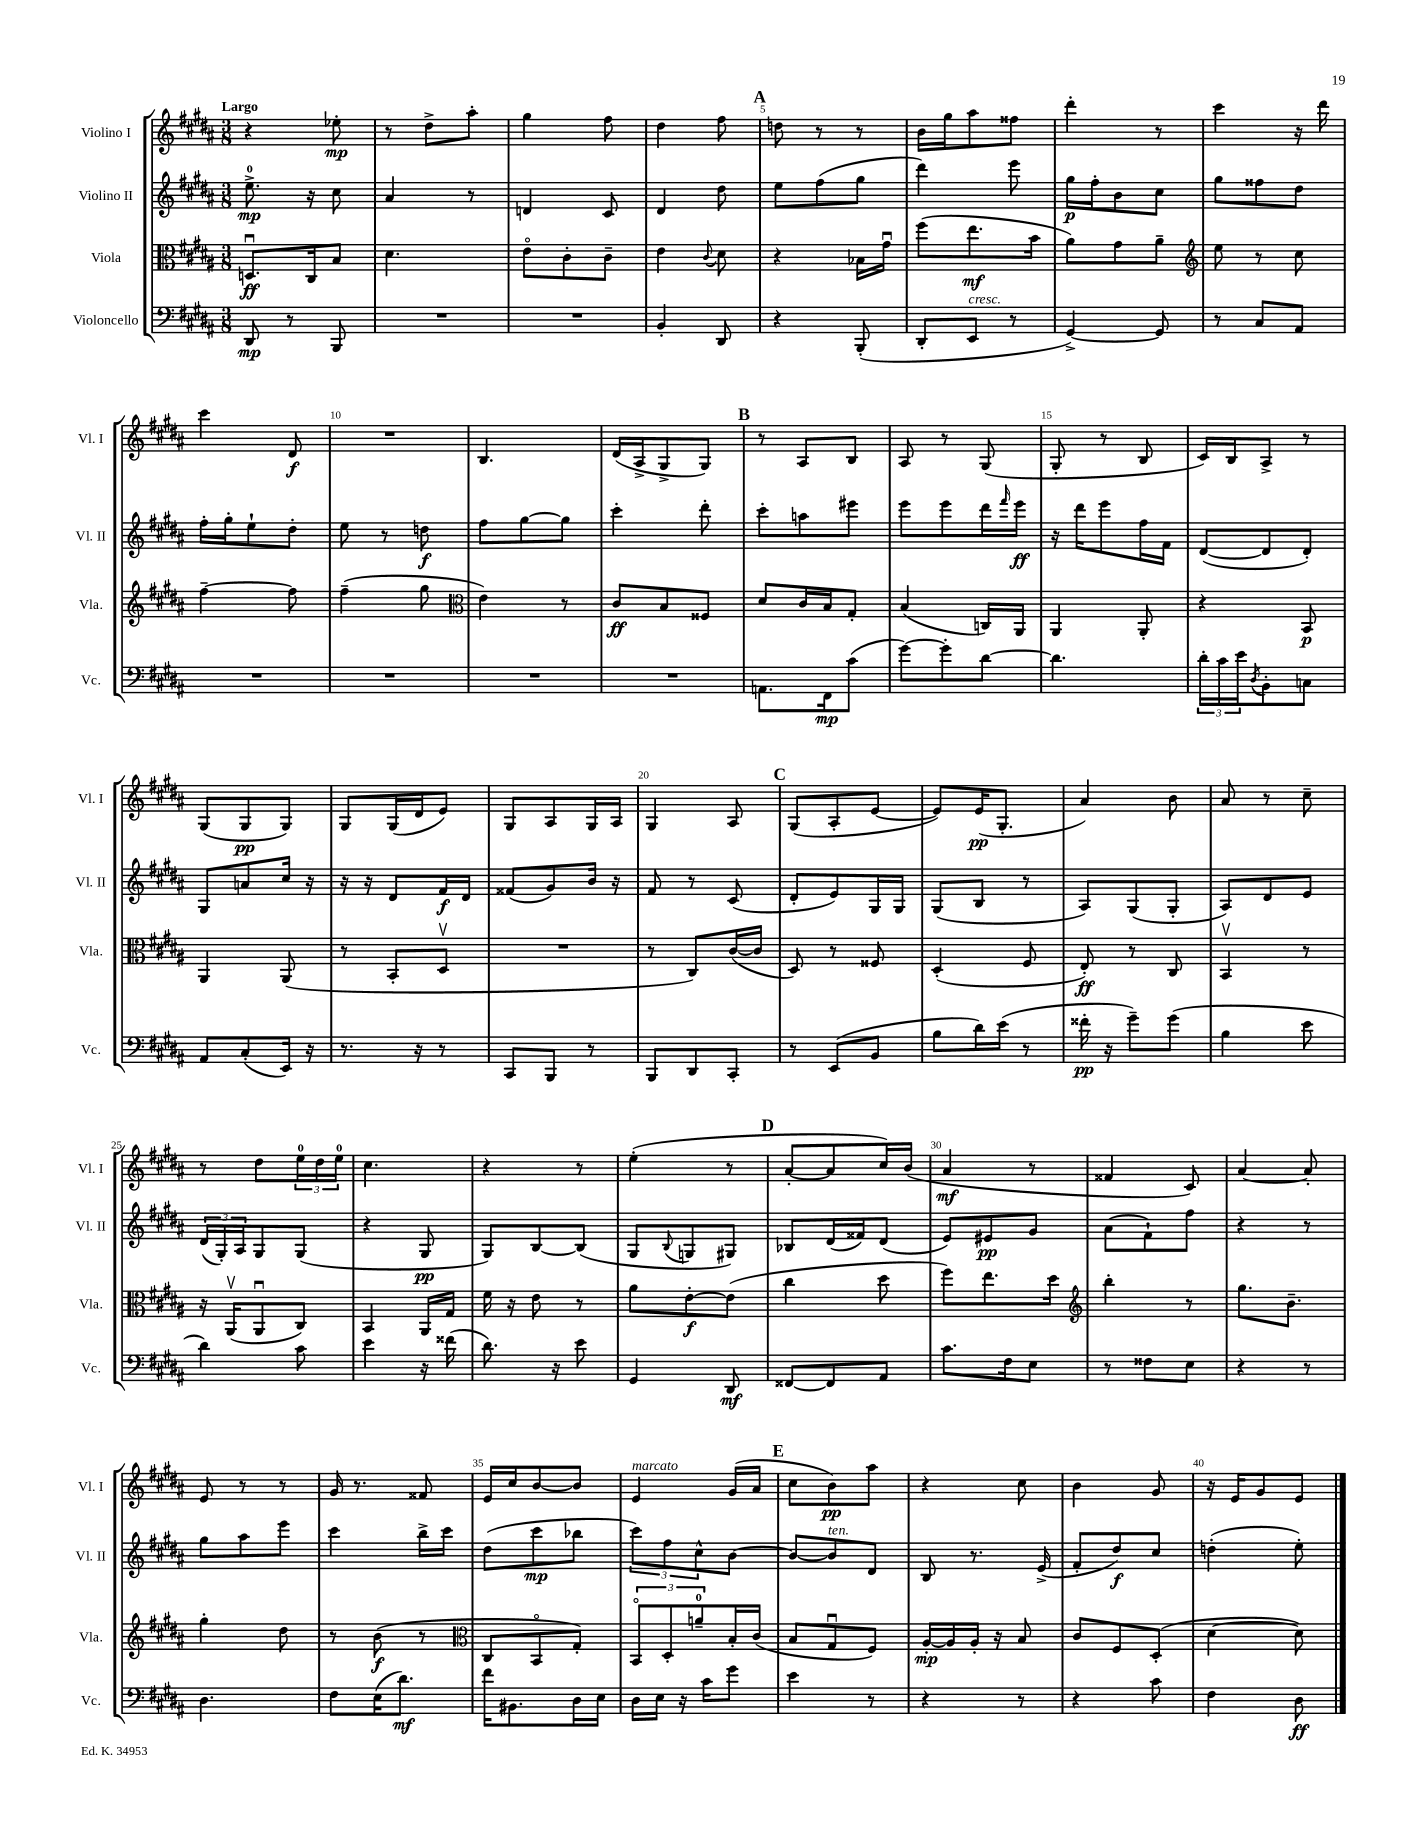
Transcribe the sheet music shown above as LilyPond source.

<<
\new StaffGroup <<
\new Staff = "s0" \with { instrumentName = "Violino I" shortInstrumentName = "Vl. I" } {
    \clef treble \key b \major \numericTimeSignature \time 3/8 \tempo "Largo"
    r4 ees''8-.\mp |
    r8 dis''8-> ais''8-. |
    gis''4 fis''8 |
    dis''4 fis''8 |
    \mark \markup { \bold "A" } d''8 r8 r8 |
    b'16 gis''16 ais''8 fisis''8 |
    dis'''4-. r8 |
    cis'''4 r16 dis'''16 |
    cis'''4 dis'8\f |
    R4. |
    b4. |
    dis'16( ais16-> gis8-> gis8) |
    \mark \markup { \bold "B" } r8 ais8 b8 |
    ais8 r8 gis8( |
    gis8-. r8 b8 |
    cis'16) b16 ais8-> r8 |
    gis8( gis8\pp gis8) |
    gis8 gis16( dis'16 e'8) |
    gis8 ais8 gis16 ais16 |
    gis4 ais8 |
    \mark \markup { \bold "C" } gis8( ais8-. e'8~ |
    e'8) e'16\pp( gis8.-. |
    ais'4) b'8 |
    ais'8 r8 cis''8-- |
    r8 dis''8 \tuplet 3/2 { e''16-0 dis''16 e''16-0 } |
    cis''4. |
    r4 r8 |
    e''4-.( r8 |
    \mark \markup { \bold "D" } ais'8~-. ais'8 cis''16) b'16( |
    ais'4\mf r8 |
    fisis'4 cis'8) |
    ais'4~ ais'8-. |
    e'8 r8 r8 |
    gis'16 r8. fisis'8 |
    e'16 cis''16 b'8~ b'8 |
    e'4^\markup { \italic "marcato" } gis'16( ais'16 |
    \mark \markup { \bold "E" } cis''8 b'8\pp) ais''8 |
    r4 cis''8 |
    b'4 gis'8 |
    r16 e'16 gis'8 e'8 \bar "|." |
}
\new Staff = "s1" \with { instrumentName = "Violino II" shortInstrumentName = "Vl. II" } {
    \clef treble \key b \major \numericTimeSignature \time 3/8
    e''8.-0->\mp r16 cis''8 |
    ais'4 r8 |
    d'4 cis'8 |
    dis'4 dis''8 |
    \mark \markup { \bold "A" } e''8 fis''8( gis''8 |
    dis'''4) e'''8 |
    gis''16\p fis''16-. b'8 cis''8 |
    gis''8 fisis''8 dis''8 |
    fis''16-. gis''16-. e''8-! dis''8-. |
    e''8 r8 d''8\f |
    fis''8 gis''8~ gis''8 |
    cis'''4-. dis'''8-. |
    \mark \markup { \bold "B" } cis'''8-. a''8 eis'''8 |
    e'''8 e'''8 dis'''16 \grace { fis'''16 } e'''16\ff |
    r16 dis'''16 e'''8 fis''16 fis'16 |
    dis'8~( dis'8 dis'8-.) |
    gis8 a'8 cis''16 r16 |
    r16 r16 dis'8 fis'16\f dis'16 |
    fisis'8( gis'8) b'16 r16 |
    fis'8 r8 cis'8( |
    \mark \markup { \bold "C" } dis'8-. e'8) gis16 gis16 |
    gis8( b8 r8 |
    ais8) gis8( gis8-. |
    ais8) dis'8 e'8 |
    \tuplet 3/2 { dis'16( gis16-.) ais16 } gis8 gis8( |
    r4 gis8\pp |
    gis8) b8~ b8( |
    gis8 \appoggiatura { b8 } g8 gis8) |
    \mark \markup { \bold "D" } bes8 dis'16( fisis'16) dis'8( |
    e'8) eis'8\pp gis'8 |
    ais'8( fis'8-!) fis''8 |
    r4 r8 |
    gis''8 ais''8 e'''8 |
    cis'''4 b''16-> cis'''16 |
    dis''8( cis'''8\mp bes''8 |
    \tuplet 3/2 { cis'''8) fis''8 cis''8-^ } b'8~ |
    \mark \markup { \bold "E" } b'8~ b'8^\markup { \italic "ten." } dis'8 |
    b8 r8. e'16->( |
    fis'8-. dis''8\f) cis''8 |
    d''4-.( e''8-.) \bar "|." |
}
\new Staff = "s2" \with { instrumentName = "Viola" shortInstrumentName = "Vla." } {
    \clef alto \key b \major \numericTimeSignature \time 3/8
    d8.\downbow\ff cis16 b8 |
    dis'4. |
    e'8\flageolet cis'8-. cis'8-- |
    e'4 \appoggiatura { cis'8 } dis'8 |
    \mark \markup { \bold "A" } r4 bes16 gis'16\downbow |
    fis''8( e''8.\mf b'16 |
    ais'8) gis'8 ais'8-- |
    \clef treble e''8 r8 cis''8 |
    fis''4~-- fis''8 |
    fis''4--( gis''8 |
    \clef alto e'4) r8 |
    cis'8\ff b8 fisis8 |
    \mark \markup { \bold "B" } dis'8 cis'16 b16 gis8-. |
    b4( c16) ais,16 |
    ais,4 ais,8-. |
    r4 b,8\p |
    ais,4 ais,8( |
    r8 b,8-. dis8\upbow |
    R4. |
    r8 cis8) cis'16~( cis'16 |
    \mark \markup { \bold "C" } dis8) r8 fisis8 |
    dis4-.( fis8 |
    e8-.\ff) r8 cis8 |
    b,4\upbow r8 |
    r16 ais,16\upbow( ais,8\downbow cis8) |
    b,4 ais,16 gis16 |
    fis'16 r16 e'8 r8 |
    ais'8 e'8~-.\f e'8( |
    \mark \markup { \bold "D" } cis''4 dis''8 |
    fis''8) e''8. dis''16 |
    \clef treble b''4-. r8 |
    gis''8. b'8.-- |
    gis''4-. dis''8 |
    r8 b'8\f( r8 |
    \clef alto cis8 b,8\flageolet gis8-.) |
    \tuplet 3/2 { b,8\flageolet dis8-. a'8-0-- } b16-. cis'16( |
    \mark \markup { \bold "E" } b8 gis8\downbow fis8) |
    ais16~-.\mp ais16 ais16-. r16 b8 |
    cis'8 fis8 dis8-.( |
    dis'4~ dis'8) \bar "|." |
}
\new Staff = "s3" \with { instrumentName = "Violoncello" shortInstrumentName = "Vc." } {
    \clef bass \key b \major \numericTimeSignature \time 3/8
    dis,8\mp r8 b,,8 |
    R4. |
    R4. |
    b,4-. dis,8 |
    \mark \markup { \bold "A" } r4 b,,8-.( |
    dis,8-. e,8^\markup { \italic "cresc." } r8 |
    gis,4~->) gis,8 |
    r8 cis8 ais,8 |
    R4. |
    R4. |
    R4. |
    R4. |
    \mark \markup { \bold "B" } a,8. fis,16\mp cis'8( |
    gis'8~) gis'8-. dis'8~ |
    dis'4. |
    \tuplet 3/2 { dis'16-. cis'16 e'16 } \acciaccatura { dis8 } b,8-. c8 |
    ais,8 cis8-.( e,16) r16 |
    r8. r16 r8 |
    cis,8 b,,8 r8 |
    b,,8 dis,8 cis,8-. |
    \mark \markup { \bold "C" } r8 e,8( b,8 |
    b8 dis'16) e'16( r8 |
    fisis'16-.\pp r16 gis'8--) gis'8( |
    b4 e'8 |
    dis'4) cis'8 |
    e'4 r16 fisis'16( |
    dis'8.) r16 e'8 |
    gis,4 dis,8\mf |
    \mark \markup { \bold "D" } fisis,8~ fisis,8 ais,8 |
    cis'8. fis16 e8 |
    r8 fisis8 e8 |
    r4 r8 |
    dis4. |
    fis8 e16( dis'8.\mf) |
    fis'16 bis,8. dis16 e16 |
    dis16 e16 r16 cis'16 gis'8 |
    \mark \markup { \bold "E" } e'4 r8 |
    r4 r8 |
    r4 cis'8 |
    fis4 dis8\ff \bar "|." |
}
>>
>>
\layout { \context { \Score \override BarNumber.break-visibility = ##(#f #t #t) barNumberVisibility = #(every-nth-bar-number-visible 5) } }
